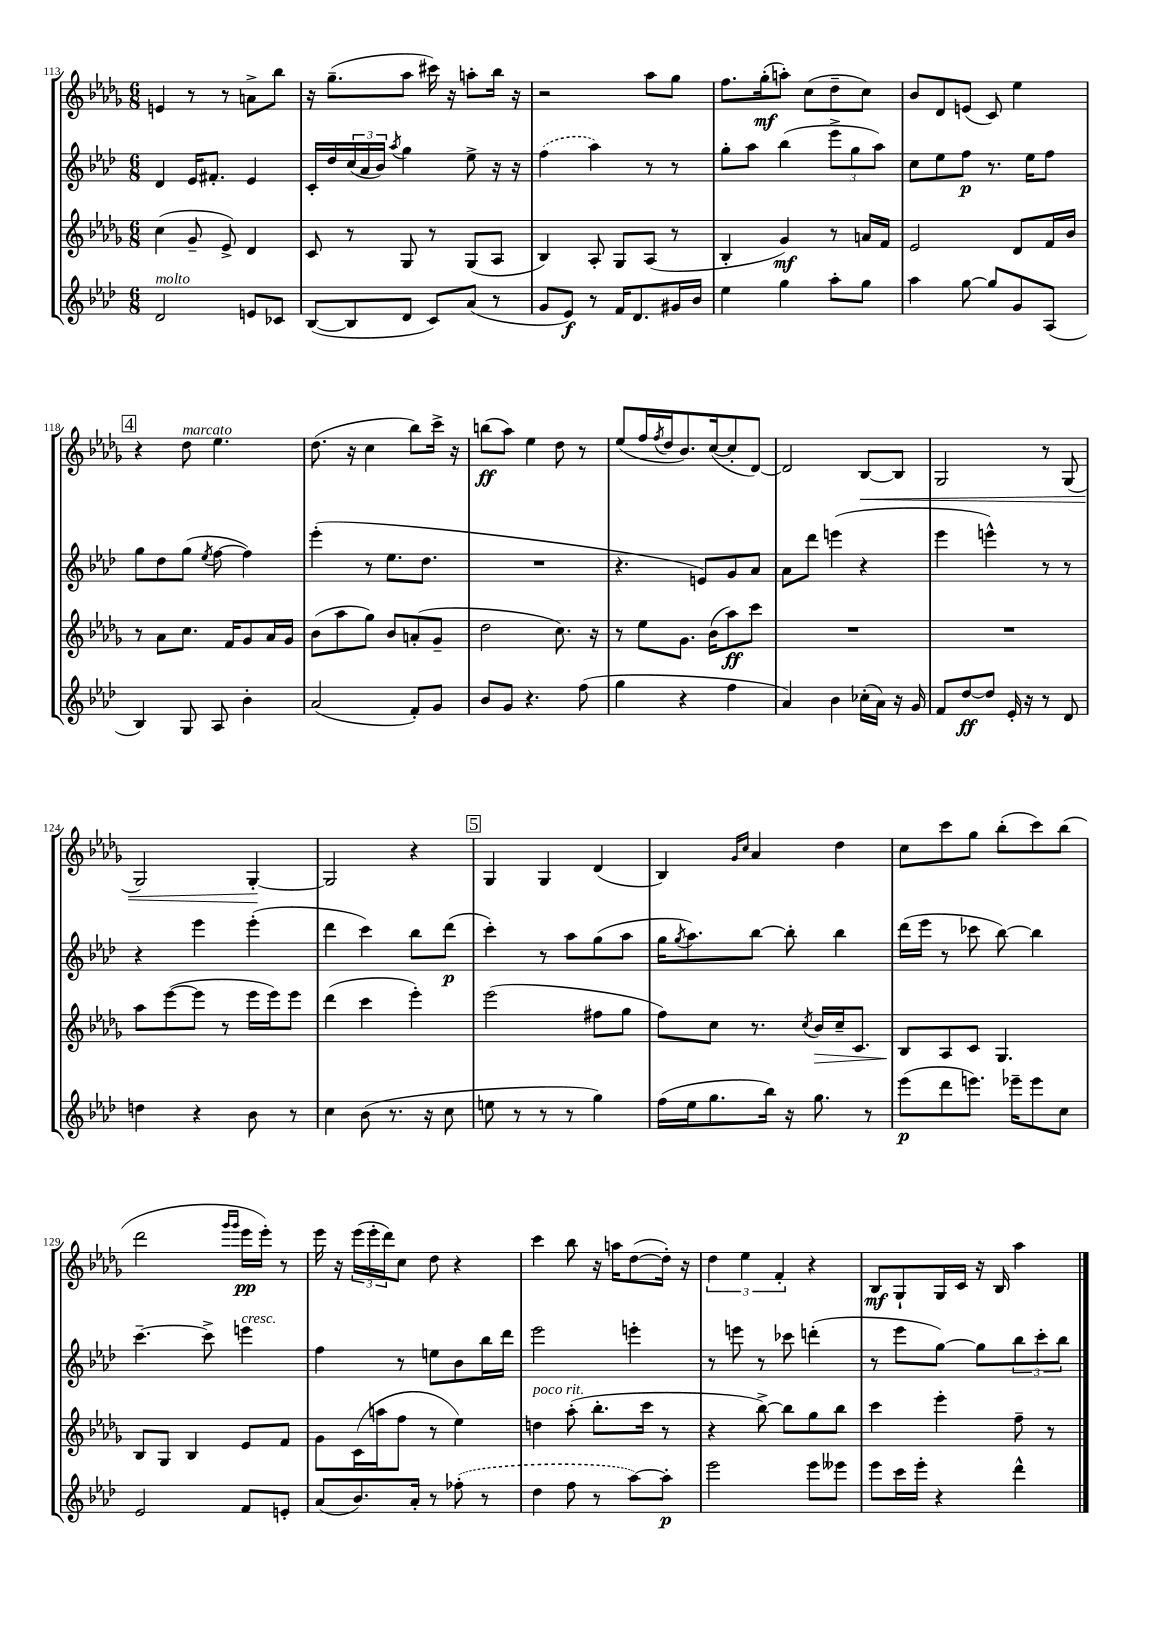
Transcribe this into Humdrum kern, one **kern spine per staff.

**kern	**kern	**kern	**kern
*staff4	*staff3	*staff2	*staff1
*clefG2	*clefG2	*clefG2	*clefG2
*k[b-e-a-d-]	*k[b-e-a-d-g-]	*k[b-e-a-d-]	*k[b-e-a-d-g-]
*M6/8	*M6/8	*M6/8	*M6/8
2d-/	(4cc\	4d-/	4e/
.	8g-~/	16e-/LK	8r
.	.	8.f#'/J	.
.	8e-^/)	.	8r
8e/L	4d-/	4e-/	8a^\L
8c-/J	.	.	8bb-\J
=	=	=	=
([8B-/L	8c/	16c'/LL	16r
.	.	16dd-/	(8.gg-~\L
8B-/]	8r	(24cc/	.
.	.	24a-/	.
.	.	24b-/JJ)	.
.	.	8qaa-/	.
8d-/J	8G-/	4gg\	8aa-\J
8c/L)	8r	.	16ccc#\)
.	.	.	16r
(8a-/J	(8G-/L	8ee-^\	8aa'\L
8r	8A-/J	16r	16bb-\Jk
.	.	16r	16r
=	=	=	=
8g/L	4B-/)	(4ff\	2r
8e-/J)	.	.	.
8r	8A-'/	4aa-\)	.
16f/LK	8G-/L	.	.
8.d-/	.	.	.
.	(8A-/J	8r	8aa-\L
16g#/L	8r	8r	8gg-\J
16b-/JJ	.	.	.
=	=	=	=
4ee-\	4B-'/	8gg'\L	8.ff\L
.	.	8aa-\J	.
.	.	.	(16gg-'\k
4gg\	4g-/)	(4bb-\	8aa'\J)
.	.	.	(8cc\L
8aa-'\L	8r	12eee-^\L	8dd-~\
.	.	12gg\	.
8gg\J	16a/LL	.	8cc\J)
.	.	12aa-\J)	.
.	16f/JJ	.	.
=	=	=	=
4aa-\	2e-/	8cc\L	8b-/L
.	.	8ee-\	8d-/
[8gg\	.	8ff\J	(8e/J
8gg/]L	.	8.r	8c/)
8g/	8d-/L	.	4ee-\
.	.	16ee-\LK	.
(8A-/J	16f/L	8ff\J	.
.	16b-/JJ	.	.
=	=	=	=
4B-/)	8r	8gg\L	4r
.	8a-\L	8dd-\	.
8G/	8.cc\J	(8gg\J	8dd-\
.	.	8qee-/	.
8A-/	.	[8ff\	4.ee-\
.	16f/LK	.	.
4b-'\	8g-/	4ff\])	.
.	16a-/L	.	.
.	16g-/JJ	.	.
=	=	=	=
(2a-/	(8b-\L	(4eee-'\	(8.dd-\
.	8aa-\	.	.
.	.	.	16r
.	8gg-\J)	8r	4cc\
.	8b-/L	8.ee-\L	.
8f'/L)	(8a'/	.	8bb-\L)
.	.	8.dd-\J	.
8g/J	8g-~/J	.	16ccc^\Jk
.	.	.	16r
=	=	=	=
8b-/L	2dd-\	2.r	(8bb\L
8g/J	.	.	8aa-\J)
4.r	.	.	4ee-\
.	8.cc\)	.	8dd-\
(8ff\	.	.	8r
.	16r	.	.
=	=	=	=
4gg\	8r	4.r	(8ee-/L
.	8ee-\L	.	16ff/L
.	.	.	8qff/
.	.	.	16dd-/J
4r	8.g-\J	.	8.b-/)
.	.	8e/L)	.
.	(16b-\LK	.	([16cc/k
4ff\	8aa-\)	8g/	8cc'/]
.	8ccc\J	8a-/J	[8d-/J)
=	=	=	=
4a-/)	2.r	8a-\L	2d-/]
.	.	8ddd-\J	.
4b-\	.	(4eee\	.
(16cc-'\LL	.	4r	[8B-/L
16a-\JJ)	.	.	.
16r	.	.	8B-/]J
16g/	.	.	.
=	=	=	=
8f/L	2.r	4eee-\	2G-/
[8dd-/	.	.	.
8dd-/]J	.	4eee^^\)	.
16e-'/	.	.	.
16r	.	.	.
8r	.	8r	8r
8d-/	.	8r	(8G-/
=	=	=	=
4dd\	8aa-\L	4r	2G-/)
.	([8eee-\	.	.
4r	8eee-\]J	4eee-\	.
.	8r	.	.
8b-\	16eee-\LL	(4eee-'\	[4G-'/
.	16eee-\J)	.	.
8r	8eee-\J	.	.
=	=	=	=
4cc\	(4ddd-\	4ddd-\	2G-/]
(8b-\	4ccc\	4ccc\)	.
8.r	.	.	.
.	4eee-'\)	8bb-\L	4r
16r	.	.	.
8cc\	.	(8ddd-\J	.
=	=	=	=
8ee\	(2eee-\	4ccc'\)	4G-/
8r	.	.	.
8r	.	8r	4G-/
8r	.	8aa-\L	.
4gg\)	8ff#\L	(8gg\	(4d-/
.	8gg-\J	8aa-\J	.
=	=	=	=
(16ff\LL	8ff\L)	16gg\LK	4B-/)
.	.	8qgg/	.
16ee-\J	.	8.aa-\)	.
8.gg\	8cc\J	.	.
.	.	.	16qqg-/LL
.	.	.	16qqcc/JJ
.	8.r	[8bb-\J	4a-/
16bb-\Jk)	.	.	.
16r	.	8bb-'\]	.
.	8qcc/	.	.
8.gg\	16b-/LL	.	.
.	16cc~/J	4bb-\	4dd-\
.	8.c/J	.	.
8r	.	.	.
=	=	=	=
(8eee-\L	8B-/L	(16ddd-\LL	8cc\L
.	.	16eee-\JJ	.
8ddd-\	8A-/	8r	8ccc\
8.eee\J)	8c/J	8ccc-\	8gg-\J
.	4.G-/	[8bb-\)	(8bb-'\L
16eee-~\LK	.	.	.
8eee-\	.	4bb-\]	8ccc\)
8cc\J	.	.	(8bb-\J
=	=	=	=
2e-/	8B-/L	[4.ccc~\	2ddd-\
.	8G-/J	.	.
.	4B-/	.	.
.	.	8ccc^\]	.
.	.	.	16qqggg-/LL
.	.	.	16qqggg-/JJ
8f/L	8e-/L	4eee\	16eee-\LL
.	.	.	16eee-'\JJ)
8e'/J	8f/J	.	8r
=	=	=	=
(8a-/L	8g-\L	4ff\	16eee-\
.	.	.	16r
8.b-/)	(16c\L	.	(24eee-\LL
.	.	.	24eee-'\
.	16aa\J	.	.
.	.	.	24ddd-\J)
.	8ff\J	8r	8cc\J
16a-'/Jk	.	.	.
8r	8r	8ee\L	8dd-\
(8ff-'\	4ee-\)	8b-\	4r
8r	.	16bb-\L	.
.	.	16ddd-\JJ	.
=	=	=	=
4dd-\	4dd\	2eee-\	4ccc\
8ff\	(8aa-'\	.	8bb-\
8r	8.bb-'\L	.	16r
.	.	.	16aa\LK
[8aa-\L)	.	4eee'\	([8dd-\
.	16ccc\Jk	.	.
8aa-'\]J	8r	.	16dd-'\]Jk)
.	.	.	16r
=	=	=	=
2eee-\	4r	8r	6dd-\
.	.	8eee\	.
.	.	.	6ee-\
.	[8bb-^\)	8r	.
.	.	.	6f'/
.	8bb-\]L	8ccc-\	.
8eee-\L	8gg-\	(4ddd'\	4r
8eee--\J	8bb-\J	.	.
=	=	=	=
8eee-\L	4ccc\	8r	8B-/L
16ccc\L	.	8eee-\L	8G-`/
16eee-'\JJ	.	.	.
4r	4eee-'\	[8gg\J)	16G-/L
.	.	.	16c/JJ
.	.	8gg\]L	16r
.	.	.	16B-/
4ddd-^^\	8ff~\	12bb-\	4aa-\
.	.	12ccc'\	.
.	8r	.	.
.	.	12bb-\J	.
==	==	==	==
*-	*-	*-	*-
